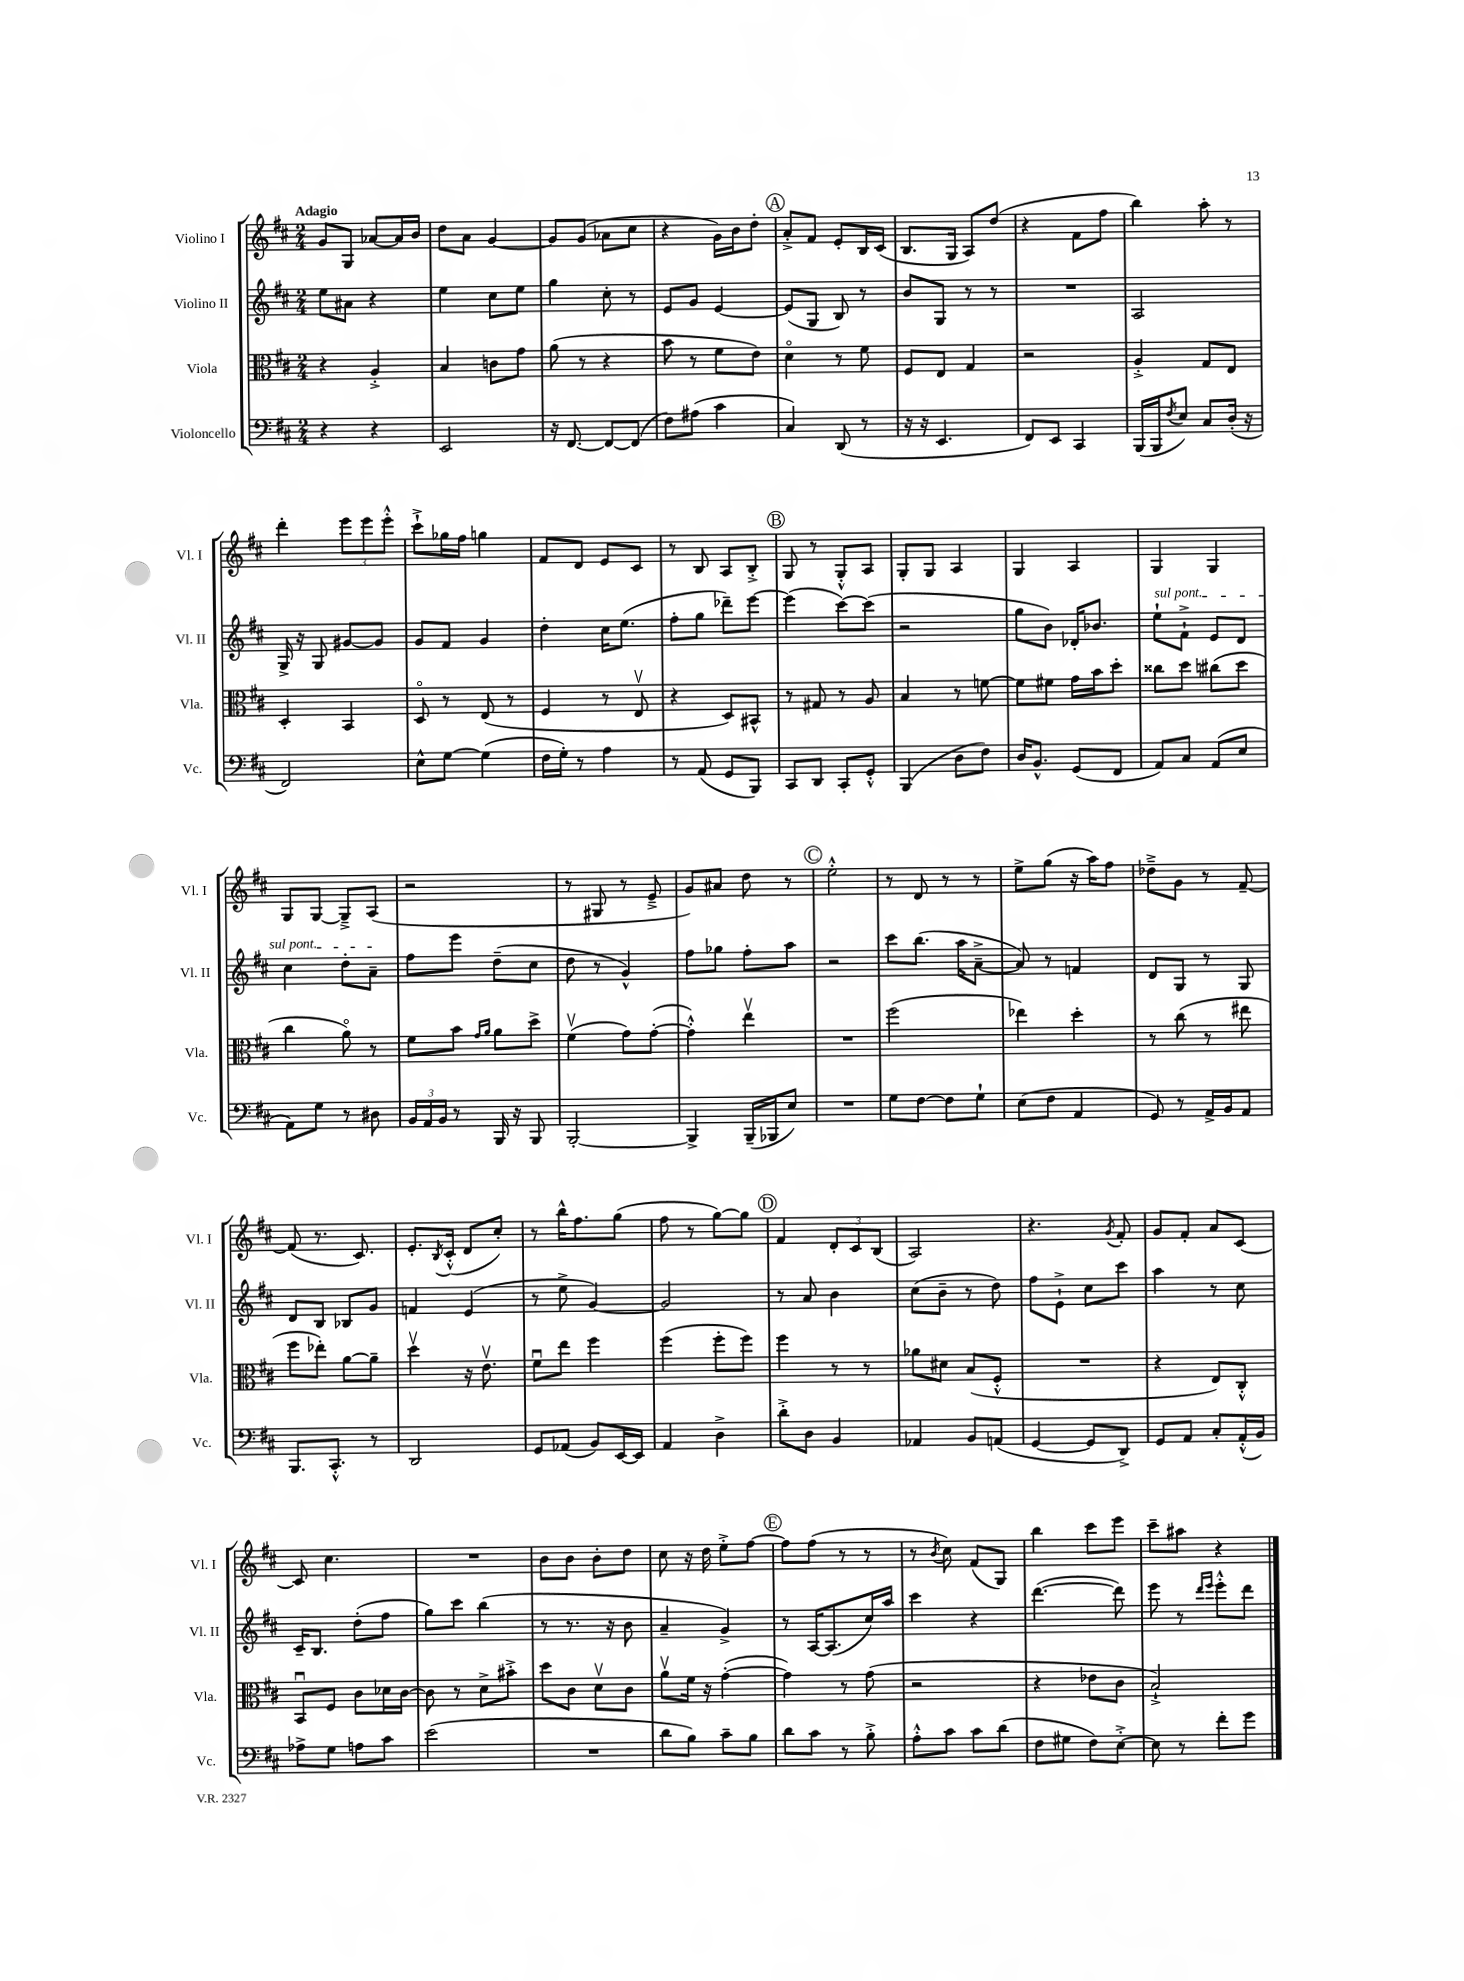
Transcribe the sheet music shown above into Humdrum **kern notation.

**kern	**kern	**kern	**kern
*staff4	*staff3	*staff2	*staff1
*clefF4	*clefC3	*clefG2	*clefG2
*k[f#c#]	*k[f#c#]	*k[f#c#]	*k[f#c#]
*M2/4	*M2/4	*M2/4	*M2/4
4r	4r	8ee	8g
.	.	8a#	8G
4r	4A'^	4r	[8a-
.	.	.	16a-]
.	.	.	16b
=	=	=	=
2EE	4B	4ee	8dd
.	.	.	8a
.	8c	8cc#	[4g
.	8g	8ee	.
=	=	=	=
16r	(8a	4gg	8g]
[8.FF#	.	.	.
.	8r	.	(8g
8FF#_	4r	8cc#'	8a-
(8FF#]	.	8r	8cc#
=	=	=	=
8F#)	8b	8e	4r
(8A#	8r	8g	.
4c#	8f#	[4e	16g)
.	.	.	16b
.	8e)	.	8dd'
=	=	=	=
4C#)	4do	(8e]	8a'^
.	.	8G	8f#
(8DD	8r	8B)	8e'
8r	8f#	8r	16B
.	.	.	(16c#
=	=	=	=
16r	8F#	8b	8.B
16r	.	.	.
4.EE	8E	8G	.
.	.	.	16G
.	4G	8r	8A)
.	.	8r	(8dd
=	=	=	=
8FF#)	2r	2r	4r
8EE	.	.	.
4CC#	.	.	8f#
.	.	.	8ff#
=	=	=	=
(16BBB	4A'^	2A	4bb)
16BBB	.	.	.
8qF#	.	.	.
8E)	.	.	.
8C#	8G	.	8aa'
(16D'	8E	.	8r
16r	.	.	.
=	=	=	=
2FF#)	4D'	16G^	4ddd'
.	.	16r	.
.	.	8G	.
.	4BB	[8g#	12eee
.	.	.	12eee
.	.	8g#]	.
.	.	.	12eee'^^
=	=	=	=
8E^^	8Do	8g	8ccc#`^
[8G	8r	8f#	16gg-
.	.	.	16ff#
(4G]	(8E	4g	4gg
.	8r	.	.
=	=	=	=
16F#	4F#	4dd'	8f#
16G')	.	.	.
8r	.	.	8d
4A	8r	16cc#	8e
.	.	(8.ee	.
.	8Ev	.	8c#
=	=	=	=
8r	4r	8ff#'	8r
(8AA	.	8gg	8B
8GG	8D)	8ddd-~)	8A
8BBB)	8BB#^^	[8eee	8B'^
=	=	=	=
8CC#	8r	(4eee]	8G
8DD	8G#	.	8r
8CC#'	8r	[8ccc#)	8G'^^
8GG'^^	8A	(8ccc#]	8A
=	=	=	=
(4BBB	4B	2r	8G'
.	.	.	8G
8D	8r	.	4A
8F#)	[8f	.	.
=	=	=	=
16D	8f]	8gg	4G
8.BB^^	.	.	.
.	8f#	8b)	.
(8GG	16g	16d-'	4A
.	16b	8.b-	.
8FF#	8dd'	.	.
=	=	=	=
8AA)	8cc##	8ee`	4G
8C#	8dd	8f#`^	.
(8AA	(8cc#	8e	4G
8E	8dd	8d	.
=	=	=	=
8AA)	4cc#	4cc#	8G
8G	.	.	[8G
8r	8ao)	8dd'	8G~^]
8D#	8r	8a~	(8A
=	=	=	=
24BB	8f#	8ff#	2r
24AA	.	.	.
24BB	.	.	.
8r	8b	8eee	.
.	16qqg	.	.
.	16qqa	.	.
16BBB	8a	(8dd~	.
16r	.	.	.
8BBB	8dd^	8cc#	.
=	=	=	=
[2BBB'	(4f#v	8dd	8r
.	.	8r	8G#
.	8g)	4g^^)	8r
.	([8g'	.	8e~^
=	=	=	=
4BBB^]	4g'^^])	8ff#	8g)
.	.	8gg-	8a#
(16BBB~	4eev	8ff#'	8dd
16BBB-	.	.	.
8E)	.	8aa	8r
=	=	=	=
2r	2r	2r	2ee'^^
=	=	=	=
8G	(2ff#	8ccc#	8r
[8F#	.	(8.bb	8d
8F#]	.	.	8r
.	.	16aa	.
8G`	.	[8a~^	8r
=	=	=	=
(8E	4ee-)	8a])	8ee^
8F#	.	8r	(8gg
4AA	4dd'	4f	16r
.	.	.	16aa)
.	.	.	8ff#
=	=	=	=
8GG)	8r	8d	8dd-~^
8r	(8cc#	8G	8g
16AA^	8r	8r	8r
16BB	.	.	.
8AA	8ee#	8G	[8f#~
=	=	=	=
8.BBB	8ff#	8d	(8f#]
.	8ee-')	8B	8.r
8.CC#'^^	.	.	.
.	[8a	8B-	.
.	.	.	8.c#)
8r	8a~]	8g	.
=	=	=	=
2DD	4ddv	4f	8.e'
.	.	.	8qB
.	.	.	(16c#'^^
.	16r	(4e	8d
.	8.ev	.	.
.	.	.	8cc#')
=	=	=	=
8GG	8f#u	8r	8r
(8AA-	8ee	8ee^	16bb^^
.	.	.	8.ff#
8BB)	4ff#	[4g)	.
[16EE	.	.	(8gg
16EE]	.	.	.
=	=	=	=
4AA	(4ff#	2g]	8ff#
.	.	.	8r
4D^	8ff#'	.	[8gg)
.	8ff#)	.	8gg]
=	=	=	=
8d'^	4ff#	8r	4f#
8D	.	8a	.
4BB	8r	4b	12d'
.	.	.	12c#
.	8r	.	.
.	.	.	(12B
=	=	=	=
4AA-	8a-	(8cc#	2A)
.	8d#	8b~	.
8BB	(8B	8r	.
(8AA	8F#'^^	8dd)	.
=	=	=	=
[4GG	2r	8ff#	4.r
.	.	8e`^	.
8GG]	.	8cc#	.
.	.	.	8qg
8DD^)	.	8ccc#	8f#'
=	=	=	=
8GG	4r	4aa	8g
8AA	.	.	8f#'
8C#'	8E)	8r	8a
(16AA'^^	8C#'^^	8cc#	[8c#
16BB)	.	.	.
=	=	=	=
8A-^	8BBu	16c#~	8c#]
.	.	8.B	.
8G	8F#	.	4.cc#
8A	8c#	(8dd'	.
8c#	16d-	8ff#	.
.	[16c#	.	.
=	=	=	=
(2e	8c#]	8gg)	2r
.	8r	8ccc#	.
.	8d^	(4bb	.
.	8b#'^	.	.
=	=	=	=
2r	8dd	8r	8b
.	8c#	8.r	8b
.	8dv	.	8b'
.	.	16r	.
.	8c#	8b	8dd
=	=	=	=
8d	8av	4a~	8cc#
8B)	16f#	.	16r
.	16r	.	16dd
8c#~	([4g'	4g^)	8ee'^
8B	.	.	[8ff#
=	=	=	=
8d	4g])	8r	8ff#]
8c#	.	[16A	(8ff#
.	.	(8.A]	.
8r	8r	.	8r
8B'^	(8g	16cc#)	8r
.	.	16aa	.
=	=	=	=
8A'^^	2r	4ccc#	8r
.	.	.	8qb
8c#	.	.	8cc#)
8c#	.	4r	(8f#
(8d	.	.	8G)
=	=	=	=
8F#	4r	([4.ddd	4bb
8G#	.	.	.
8F#)	8e-	.	8ccc#
[8E'^	8c#	8ddd])	8eee
=	=	=	=
8E]	2B`^)	8eee	8ccc#~
8r	.	8r	8aa#
.	.	16qqddd	.
.	.	16qqeee	.
8f#'	.	8eee'^^	4r
8g	.	8ddd	.
==	==	==	==
*-	*-	*-	*-
